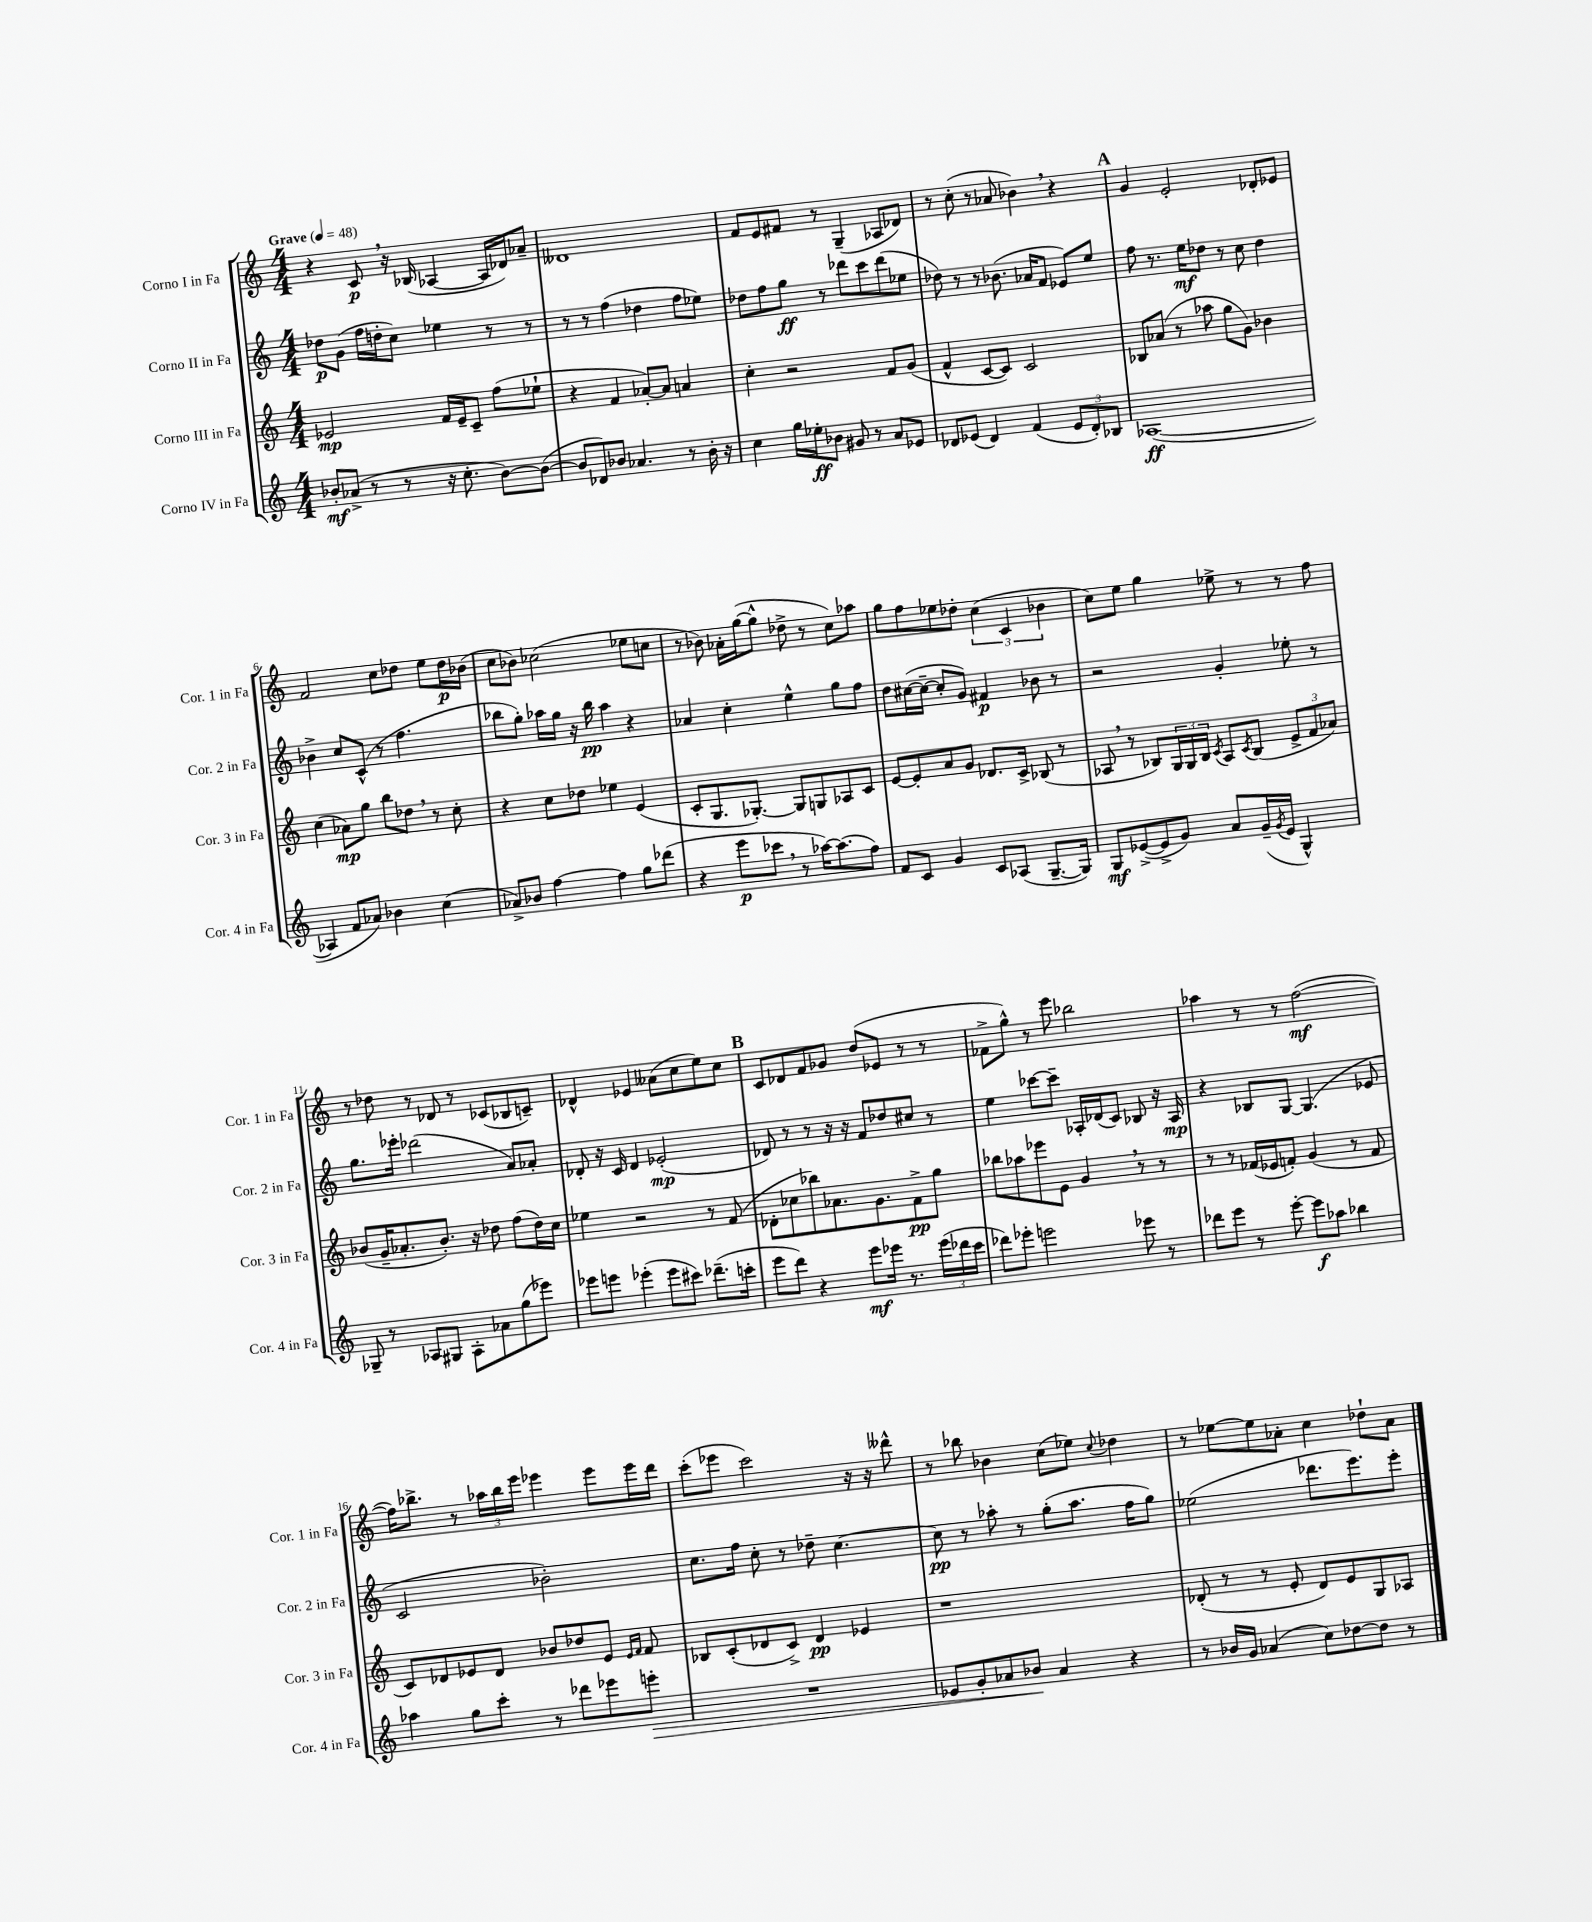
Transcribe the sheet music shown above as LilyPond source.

<<
\new StaffGroup <<
\new Staff = "s0" \with { instrumentName = "Corno I in Fa" shortInstrumentName = "Cor. 1 in Fa" } {
    \clef treble \key c \major \numericTimeSignature \time 4/4 \tempo "Grave" 4 = 48
    r4 c'8\p \breathe r16 bes16( aes4~ aes16 des'16) aes'8-- |
    deses'1 |
    f'8 e'8 fis'8 r8 g4--( aes8 des'8) |
    r8 c''8-.( r8 aes'8 bes'4) \breathe r4 |
    \mark \markup { \bold "A" } g'4 e'2-. des'8-. ees'8 |
    f'2 c''8 des''8 e''8 des''16\p bes'16( |
    c''8 bes'8) ces''2( ees''8 c''8 |
    r8 bes'8) aes'16-. g''16~( g''8-^ des''8-> r8 c''8) aes''8 |
    g''8 f''8 ees''8 des''8-. \tuplet 3/2 { c''4( c'4 bes'4 } |
    c''8) e''8 g''4 ees''8-> r8 r8 f''8 |
    r8 des''8 r8 des'8 r8 ces'8( bes8 c'8--) |
    des'4-^ ees'4 aeses'8( c''8 e''8) c''8 |
    \mark \markup { \bold "B" } c'8 des'8 f'8 ges'8 d''8( ees'8 r8 r8 |
    fes'8-> g''8-^) r8 e'''8 bes''2 |
    aes''4 r8 r8 f''2~\mf( |
    f''16) bes''8.-> r8 \tuplet 3/2 { aes''16 bes''16 e'''16 } ees'''4 ees'''8 ees'''16 d'''16 |
    c'''8-.( ees'''8 c'''2) r16 r16 deses'''8-^ |
    r8 bes''8 bes'4 c''8( ees''8) \appoggiatura { c''8 } des''4 |
    r8 ees''8~ ees''8 aes'8-. c''4 des''8-! aes'8 \bar "|." |
}
\new Staff = "s1" \with { instrumentName = "Corno II in Fa" shortInstrumentName = "Cor. 2 in Fa" } {
    \clef treble \key c \major \numericTimeSignature \time 4/4
    des''8\p g'8( f''16 d''16-. c''8) ees''4 r8 r8 |
    r8 r8 f''4( des''4 f''8 ees''8) |
    des''8 f''8 g''8\ff r8 des'''8 c'''8 des'''8( ees''8 |
    des''8) r8 r8 bes'8.( aes'16 f'8 ees'8) e''8 |
    \mark \markup { \bold "A" } f''8 r8. e''16\mf des''8 r8 c''8 des''4 |
    bes'4-> c''8 c'8-^( r8 f''4. |
    bes''8 g''8-.) aes''16 g''16 r16 bes''16\pp aes''4 r4 |
    aes'4 c''4-. e''4-^ g''8 f''8 |
    d''8 cis''16~( cis''16~-- cis''8-. g'8) fis'4\p bes'8 r8 |
    r2 g'4-. ees''8-. r8 |
    g''8. ees'''16-. des'''2( a'8) aes'8-. |
    des'8-. r16 c'16 des'4 ees'2-.\mp( |
    \mark \markup { \bold "B" } des'8) r8 r8 r16 r16 f'8 des''8 cis''8 r8 |
    e''4 ces'''8~ ces'''8-- aes16-. des'16( c'8) bes8 r16 aes16\mp |
    r4 bes8 g8~ g4.( ees'8 |
    c'2 bes'2-.) |
    c''8. f''16 c''8-. r8 des''8-- c''4.~ |
    c''8\pp r8 aes''8-. r8 g''8-.( aes''8. f''16 g''8) |
    ees''2( des'''8. e'''8.) e'''8-. \bar "|." |
}
\new Staff = "s2" \with { instrumentName = "Corno III in Fa" shortInstrumentName = "Cor. 3 in Fa" } {
    \clef treble \key c \major \numericTimeSignature \time 4/4
    ees'2\mp f'16 ees'16-- c'8-- f''8( ees''8-! |
    r4 f'4 aes'8~-.) aes'8 a'4 |
    c''4-. r2 f'8 g'8( |
    f'4-^ c'8~ c'8) c'2 |
    \mark \markup { \bold "A" } bes8 aes'8( r8 aes''8 g''8 g'8) bes'4 |
    c''4( aes'8\mp) g''8 b''8 des''8 \breathe r8 c''8-. |
    r4 c''8 des''8 ees''4 e'4( |
    c'8-. g8. ges8.~-.) ges8 g8 aes8 c'8 |
    e'8~ e'8-. a'8 g'8 des'8. c'16-> bes8( r8 |
    aes8 \breathe r8 bes8) \tuplet 3/2 { g16 g16 bes16 } \acciaccatura { c'8 } aes8 \acciaccatura { c'8 } bes8( \tuplet 3/2 { e'8-> f'8 aes'8) } |
    bes'8( g'16-- aes'8.-. bes'8.-.) r16 des''8 f''8( des''16) c''16 |
    ees''4 r2 r8 f'8( |
    \mark \markup { \bold "B" } des'8-. ces''8 bes''8) aes'8. g'8. f'8->\pp g''8 |
    bes''8 aes''8 ees'''8 e'8 g'4 \breathe r8 r8 |
    r8 r8 fes'16( ees'16 f'8-.) g'4( r8 f'8 |
    c'8) des'8 ees'8 des'8 bes'8 des''8 ees'8 \grace { ees'16 f'16 } f'8 |
    bes8 c'8-.( des'8 c'8->) des'4\pp ees'4 |
    r1 |
    des'8-.( r8 r8 e'8-. des'8) e'8 g8 aes8 \bar "|." |
}
\new Staff = "s3" \with { instrumentName = "Corno IV in Fa" shortInstrumentName = "Cor. 4 in Fa" } {
    \clef treble \key c \major \numericTimeSignature \time 4/4
    bes'8-.\mf aes'8->( r8 r8 r16 c''8.-. bes'8~) bes'8~( |
    bes'8 des'8) bes'8 aes'4. r8 bes'16-. r16 |
    c''4 g''16 ees''16-.\ff bes'8 gis'8 r8 a'8 ees'8 |
    des'8 ees'8( des'4) f'4( \tuplet 3/2 { ees'8 des'8-.) bes8 } |
    \mark \markup { \bold "A" } aes1~\ff( |
    aes4 f'8 aes'8) bes'4 c''4( |
    aes'8->) bes'8 f''4~ f''4 g''8 des'''8( |
    r4 e'''8\p ces'''8 \breathe r8 aes''16~) aes''8.( f''8) |
    f'8 c'8 g'4 c'8 aes8( g8.~-- g16) |
    g8\mf ees'8~->( ees'8-> g'8) a'8 g'16--( \acciaccatura { g'8 } ees'16 g4-^) |
    ges8-- r8 aes8 gis8 aes8-. aes'8 g''8( ees'''8) |
    ees'''8 e'''8 ees'''4-.( ees'''8 cis'''8) des'''8.--( c'''16-. |
    \mark \markup { \bold "B" } e'''8 d'''8) r4 e'''8\mf ees'''16 r8. \tuplet 3/2 { ees'''16( des'''16 c'''16 } |
    des'''8) ees'''8-. e'''2 ees'''8 r8 |
    des'''8 e'''8 r8 e'''8~-. e'''8\f aes''8 bes''4 |
    aes''4 g''8 c'''8-. r8 des'''8 ees'''8 e'''8-.\> |
    R1 |
    ees'8 g'8-. aes'8 bes'8\! aes'4 r4 |
    r8 bes'16 g'16 aes'4( c''8) des''8~ des''8 r8 \bar "|." |
}
>>
>>
